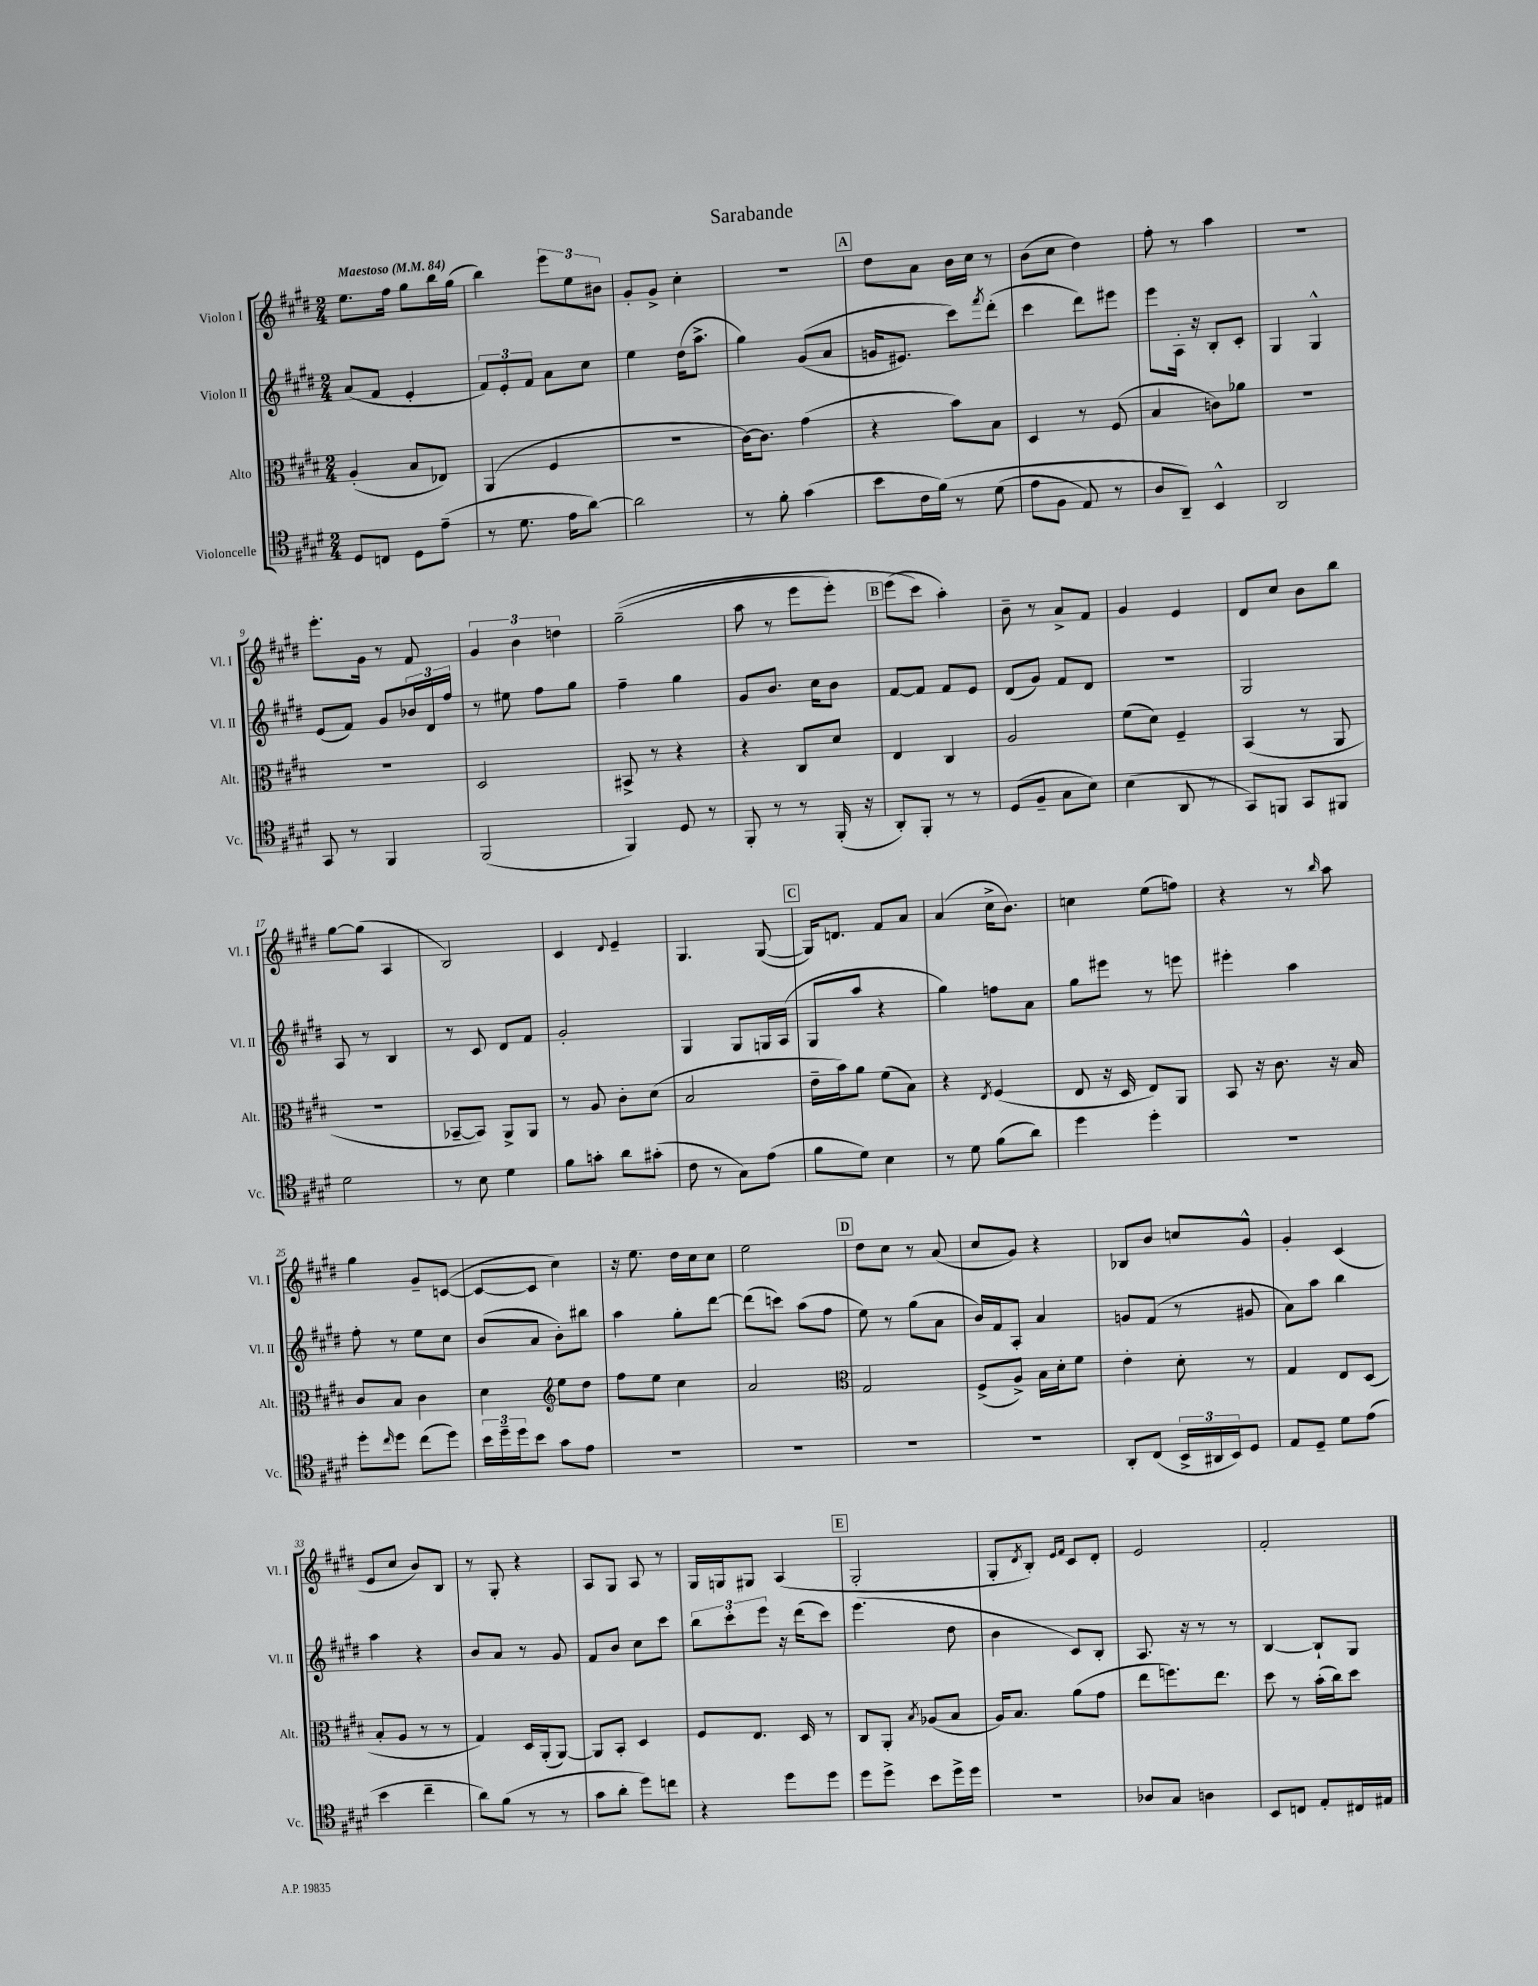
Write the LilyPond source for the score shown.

\header { title = "Sarabande" }
<<
\new StaffGroup <<
\new Staff = "s0" \with { instrumentName = "Violon I" shortInstrumentName = "Vl. I" } {
    \clef treble \key e \major \numericTimeSignature \time 2/4 \tempo "Maestoso" 4 = 84
    e''8. fis''16 gis''8 b''16 gis''16( |
    b''4) \tuplet 3/2 { e'''8 e''8 bis'8 } |
    gis'8-. gis'8-> cis''4-. |
    R2 |
    \mark \markup { \box "A" } dis''8 a'8 b'16 cis''16 r8 |
    b'8( cis''8 dis''4) |
    fis''8-. r8 a''4 |
    r2 |
    e'''8.-. gis'16 r8 fis'8 |
    \tuplet 3/2 { gis'4 b'4 d''4 } |
    gis''2--(\( |
    a''8 r8 e'''8 e'''8-.) |
    \mark \markup { \box "B" } e'''8( cis'''8\) a''4-.) |
    b'8-- r8 a'8-> fis'8 |
    gis'4 e'4 |
    dis'8 cis''8 b'8 b''8 |
    gis''8~ gis''8( a4 |
    b2) |
    cis'4 \appoggiatura { dis'8 } e'4-- |
    gis4. gis8~( |
    \mark \markup { \box "C" } gis16) d'8. fis'8 a'8 |
    a'4( cis''16-> b'8.) |
    c''4 e''8( f''8) |
    r4 r8 \grace { b''16 } a''8 |
    gis''4 gis'8-- c'8~( |
    c'8~ c'8 cis''4) |
    r16 e''8. dis''16 cis''16 cis''8 |
    e''2 |
    \mark \markup { \box "D" } dis''8 cis''8 r8 a'8( |
    cis''8 gis'8) r4 |
    bes8 b'8 c''8 gis'8-^ |
    gis'4-. cis'4( |
    e'8 cis''8 b'8) b8 |
    r8 gis8-. r4 |
    a8 gis8 a8 r8 |
    gis16 g16 gis8 a4( |
    \mark \markup { \box "E" } gis2-. |
    gis8-. \acciaccatura { dis'8 } b8-.) \grace { e'16 fis'16 } cis'8 dis'8-. |
    e'2 |
    fis'2-. \bar "|." |
}
\new Staff = "s1" \with { instrumentName = "Violon II" shortInstrumentName = "Vl. II" } {
    \clef treble \key e \major \numericTimeSignature \time 2/4
    a'8( fis'8 e'4-. |
    \tuplet 3/2 { fis'8) e'8-. fis'8 } a'8 cis''8 |
    e''4 dis''16( a''8.-> |
    gis''4) gis'8(\( a'8 |
    \mark \markup { \box "A" } g'16 eis'8.) cis'''8\) \acciaccatura { fis'''8 } dis'''8-.( |
    cis'''4 dis'''8) eis'''8 |
    e'''8 a16-. r16 b8-. cis'8-. |
    gis4 gis4-^ |
    e'8( fis'8) gis'8 \tuplet 3/2 { bes'16 dis'16 fis''16 } |
    r8 eis''8 fis''8 gis''8 |
    fis''4-- gis''4 |
    gis'8 b'8. cis''16 b'8 |
    \mark \markup { \box "B" } fis'8~ fis'8 fis'8 e'8 |
    dis'8( gis'8) fis'8 dis'8 |
    r2 |
    gis2 |
    a8 r8 b4 |
    r8 cis'8 dis'8 fis'8 |
    gis'2-. |
    gis4 gis8 g16 a16( |
    \mark \markup { \box "C" } gis8 a''8 r4 |
    gis''4) f''8 a'8 |
    gis''8 eis'''8 r8 e'''8 |
    eis'''4-. a''4 |
    fis''8-. r8 e''8 cis''8 |
    b'8( a'8 b'8-.) bis''8 |
    a''4 gis''8-. dis'''8~ |
    dis'''8( c'''8) a''8( fis''8 |
    \mark \markup { \box "D" } e''8) r8 gis''8( a'8 |
    b'16) fis'16 a8-. a'4 |
    g'8 fis'8( r8 gis'8 |
    a'8) a''8 b''4 |
    a''4 r4 |
    b'8 a'8 r8 gis'8 |
    fis'8 b'8 cis''8 cis'''8 |
    \tuplet 3/2 { b''8 cis'''8-. e'''8 } r16 dis'''16( cis'''8) |
    \mark \markup { \box "E" } e'''4.( dis''8 |
    b'4 cis'8) b8-. |
    a8. r16 r8 r8 |
    b4~ b8-! gis8 \bar "|." |
}
\new Staff = "s2" \with { instrumentName = "Alto" shortInstrumentName = "Alt." } {
    \clef alto \key e \major \numericTimeSignature \time 2/4
    a4-.( b8 ees8) |
    a,4( fis4 |
    R2 |
    cis'16~) cis'8. gis'4( |
    \mark \markup { \box "A" } r4 b'8) b8 |
    dis4 r8 fis8( |
    b4 c'8) aes'8 |
    R2 |
    R2 |
    dis2 |
    bis,8-> r8 r4 |
    r4 cis8 dis'8 |
    \mark \markup { \box "B" } e4 cis4 |
    a2 |
    fis'8( dis'8) fis4-- |
    b,4( r8 a,8 |
    r2 |
    bes,8~-- bes,8) a,8-> a,8 |
    r8 a8 cis'8-. dis'8( |
    b2 |
    \mark \markup { \box "C" } e'16-- b'16) a'8 fis'8( b8) |
    r4 \acciaccatura { e8 } fis4( |
    e8 r16 dis16 e8) a,8 |
    b,8 r16 cis'8. r16 b16 |
    cis'8 b8 cis'4 |
    dis'4 \clef treble e''8 dis''8 |
    fis''8 e''8 cis''4 |
    a'2 |
    \mark \markup { \box "D" } \clef alto gis2 |
    fis8->( a8->) b16 dis'16-. fis'8 |
    e'4-. dis'8-. r8 |
    gis4 e8 dis8( |
    b8-. a8 r8 r8 |
    gis4) dis16 a,16-.( a,8~) |
    a,8 b,8-. dis4 |
    fis8 e8. dis16 r8 |
    \mark \markup { \box "E" } cis8 a,8-. \acciaccatura { b8 } aes8( b8 |
    a16) b8. a'8( gis'8 |
    e''8 f''8.) e''8. |
    dis''8 r8 b'16-.( cis''16) dis''8 \bar "|." |
}
\new Staff = "s3" \with { instrumentName = "Violoncelle" shortInstrumentName = "Vc." } {
    \clef tenor \key e \major \numericTimeSignature \time 2/4
    dis8 c8 dis8 e'8--( |
    r8 dis'8. e'16 a'8~) |
    a'2 |
    r8 fis'8-. gis'4( |
    \mark \markup { \box "A" } b'8 cis'16 fis'16)\( r8 dis'8( |
    e'8 fis8 e8) r8 |
    a8 a,8--\) b,4-^ |
    a,2 |
    gis,8 r8 fis,4 |
    fis,2( |
    fis,4) dis8 r8 |
    fis,8-. r8 r8 fis,16-.( r16 |
    \mark \markup { \box "B" } a,8-.) fis,8-. r8 r8 |
    dis8( fis8-- gis8 b8) |
    b4( a,8 r8 |
    gis,8) f,8 gis,8 fis,8 |
    dis'2 |
    r8 b8 dis'4 |
    fis'8 g'8-. a'8 gis'8-.( |
    cis'8 r8 gis8) e'8( |
    \mark \markup { \box "C" } fis'8 dis'8) b4 |
    r8 dis'8 fis'8( a'8) |
    dis''4 dis''4-. |
    r2 |
    dis''8-. \grace { cis''16 } dis''8 cis''8( dis''8) |
    \tuplet 3/2 { b'16 dis''16-- dis''16 } b'8 gis'8 e'8 |
    R2 |
    R2 |
    \mark \markup { \box "D" } R2 |
    R2 |
    a,8-. cis8( \tuplet 3/2 { b,16-> ais,16 b,16) } dis8 |
    e8 dis8-- dis'8 e'8( |
    b'4 cis''4-- |
    a'8) fis'8( r8 r8 |
    gis'8 a'8-. dis''8) c''8 |
    r4 dis''8 dis''8 |
    \mark \markup { \box "E" } dis''8 dis''8-> b'8 dis''16-> dis''16 |
    R2 |
    aes8 gis8 a4 |
    b,8 c8 e8-. cis16 eis16 \bar "|." |
}
>>
>>
